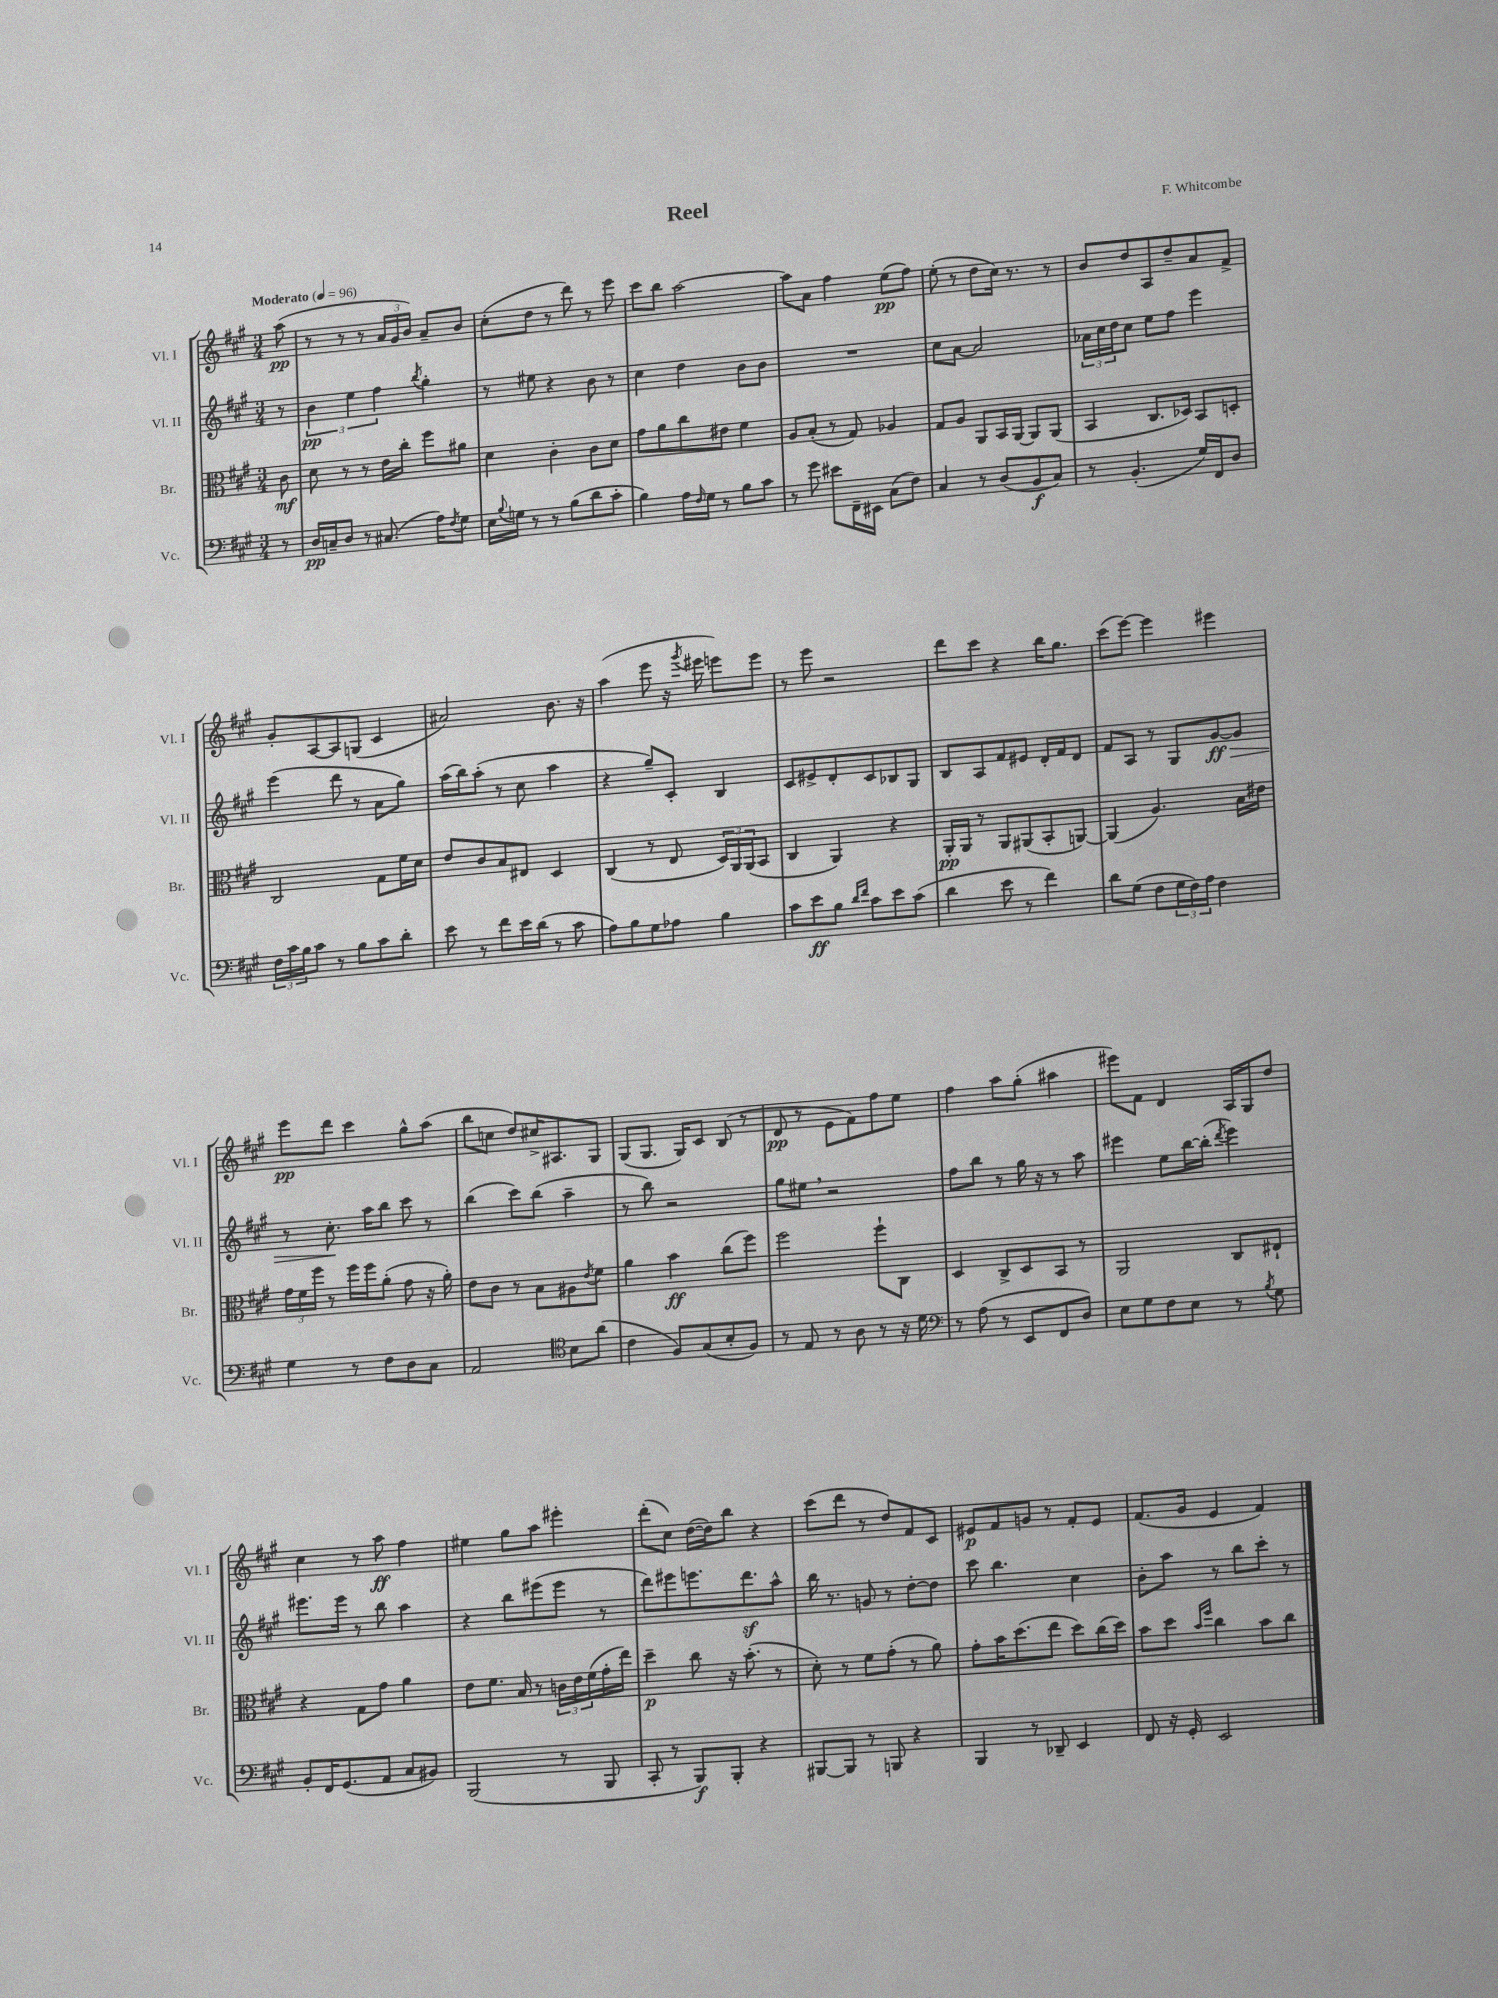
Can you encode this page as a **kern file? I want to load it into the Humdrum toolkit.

**kern	**kern	**kern	**kern
*staff4	*staff3	*staff2	*staff1
*clefF4	*clefC3	*clefG2	*clefG2
*k[f#c#g#]	*k[f#c#g#]	*k[f#c#g#]	*k[f#c#g#]
*M3/4	*M3/4	*M3/4	*M3/4
*MM96	*MM96	*MM96	*MM96
8r	8c#\	8r	(8aa\
=	=	=	=
16D/LL	8d\	6b\	8r
16C~/J	.	.	.
8D/J	8r	.	8r
.	.	6ee\	.
8r	8r	.	8r
.	.	6ff#\	.
(8.C#/	16e\LL	.	24a/LL
.	.	.	24g#/
.	16cc#'\JJ	.	.
.	.	.	24b/JJ)
.	.	8qbb/	.
.	8ff#\L	4gg#'\	8a~/L
16A\LK)	.	.	.
8qF#/	.	.	.
8G#\J	8a#\J	.	8b/J
=	=	=	=
16E\LL	4d\	8r	(8cc#'\L
8qqB/	.	.	.
16G\JJ	.	.	.
8r	.	8ee#\	8dd\J
8r	4c#'\	4r	8r
(8B\L	.	.	8ddd\)
8d\	8c#\L	8b\	8r
8c#'\J	8d\J	8r	8eee\
=	=	=	=
4B\)	8g#\L	4cc#\	8ccc#\L
.	8a\	.	8bb\J
16A\LL	8cc#\	4dd\	[2aa\
16qqF#/	.	.	.
16G#\JJ	.	.	.
8r	8e#\J	.	.
8B\L	4f#\	8b\L	.
8c#\J	.	8b\J	.
=	=	=	=
8r	8A/L	2.r	8aa\]L
8g#\	(8B'/J	.	8a\J
8e#\L	8r	.	4ff#\
16FF#~\L	8G#/)	.	.
16EE#\JJ	.	.	.
(8C#\L	4A-/	.	(8ee\L
8F#\J)	.	.	8ff#\J)
=	=	=	=
4C#/	8G#/L	8cc#\L	(8ee'\
.	8A/J	[8a\J	8r
8r	8AA/L	2a/]	8dd\L
(8D/L	16BB/L	.	16cc#\Jk)
.	[16AA/JJ	.	8.r
8BB/	8AA/]L	.	.
8C#/J)	(8AA/J	.	8r
=	=	=	=
8r	4BB/	24a-\LL	8b/L
.	.	24cc#\	.
.	.	24dd\J	.
(4.BB'/	.	8cc#\J	8dd/
.	8.C#/L	8ee\L	8A/
.	.	8ff#\J	8dd~/
.	16D-/Jk)	.	.
16G#/LL)	8BB/L	4eee\	8a/
16FF#/J	.	.	.
8D/J	8D'/J	.	8f#^/J
=	=	=	=
24F#\LL	2C#/	(4eee\	8g#'/L
24c#\	.	.	.
24B\J	.	.	.
8c#\J	.	.	[8A/
8r	.	8ddd\	8A/]
8B\L	.	8r	(8G/J
8c#\	8G#\L	8a\L	4c#/
8d'\J	16f#\L	8gg#\J)	.
.	16d\JJ	.	.
=	=	=	=
8e\	8e/L	(16aa\LL	2a#/)
.	.	16bb\J)	.
8r	8c#/	(8aa'\J	.
8f#\L	8B/	8r	.
16e\L	8E#/J	8cc#\	.
(16d\JJ	.	.	.
8r	4D/	4aa\	8.b\
8c#\	.	.	.
.	.	.	16r
=	=	=	=
8A\L)	(4C#/	4r	(4aa\
8B\	.	.	.
8G#\	8r	8gg#~/L)	8eee\
8A-\J	8E/	8c#'/J	16r
.	.	.	8qggg#/
.	.	.	16eee#\
4B\	24D/LL)	4B/	8eee\L)
.	24AA/	.	.
.	(24AA/J	.	.
.	8BB/J	.	8eee\J
=	=	=	=
8c#\L	4C#/	8c#/L	8r
8e\	.	8e#^/	8eee\
8B\J	4AA/)	8d'/	2r
16qqd/LL	.	.	.
16qqf#/JJ	.	.	.
8c#\L	.	8c#/	.
8e\	4r	8B-/	.
(8c#\J	.	8G#/J	.
=	=	=	=
4d\	16AA'/LL	8B/L	8ddd\L
.	16AA/JJ	.	.
.	8r	8A/	8ccc#\J
8e\	8AA/L	8f#/	4r
8r	(8AA#/	8e#/J	.
4f#\)	8BB'/	16d'/LL	16bb\LK
.	.	16f#/J	8.gg#\J
.	[8AA/J)	8d/J	.
=	=	=	=
8d\L	(4AA/]	8f#/L	(8ccc#\L
(8G#\J	.	8A/J	[8eee\J)
8F#\L	4.A/)	8r	4eee\]
24G#\L	.	8G#/L	.
24F#\)	.	.	.
24A\JJ	.	.	.
4F#\	.	[8g#/	4eee#\
.	16B\LL	8g#/]J	.
.	16e#\JJ	.	.
=	=	=	=
4G#\	24g#\LL	8r	8eee\L
.	24f#\	.	.
.	24ff#\JJ	.	.
.	8r	8.cc#'\	8ddd\J
8r	16ff#\LL	.	4ccc#\
.	16ff#\J	16aa\LK	.
8F#\L	(8a'\J	8bb\J	.
8D\	8g#\	8ccc#\	8gg#^^\L
8C#\J	16r	8r	(8aa\J
.	16a'\)	.	.
=	=	=	=
2AA/	8e\L	(4bb\	8bb\L
.	8c#\J	.	8cc\J
.	8r	8ccc#\L)	8dd/L)
.	8B\L	(8bb\J	16cc#^/K
.	.	.	8.A#/
*clefC4	*	*	*
8B\L	8A#\	4aa~\	.
.	8qe/	.	.
(8a\J	8f#\J	.	8G#/J
=	=	=	=
4c#\	4a\	8r	(8G#/L
.	.	8bb\)	8.G#/J
8F#/L)	4b\	2r	.
.	.	.	16G#/LK)
(8G#/	.	.	8c#/J
8B'/	(8cc#\L	.	(8B/
8F#/J)	8ff#\J)	.	8r
=	=	=	=
8r	2ff#\	8gg#\L	8d/
8E/	.	8ee#\J	8r
8r	.	2r	8e\L
8A\	.	.	8f#\)
8r	8ff#`\L	.	8ff#\
16r	8C#\J	.	8ee\J
16d\	.	.	.
=	=	=	=
*clefF4	*	*	*
8r	4D/	8ff#\L	4ff#\
(8A\	.	8bb\J	.
8r	8C#^/L	8r	8aa\L
8EE/L	8D/	16gg#\	(8gg#'\J
.	.	16r	.
8FF#/	8BB/J	8r	4aa#\
8D/J)	8r	8aa\	.
=	=	=	=
8E\L	2AA/	4eee#\	8eee#\L)
8G#\	.	.	8f#\J
8F#\	.	8ee\L	4d/
8E\J	.	[16bb\L	.
.	.	(16bb'\]JJ	.
.	.	8qddd/	.
8r	8C#/L	4eee#\)	16A/LL
.	.	.	16G#/J
8qB/	.	.	.
8G#\	8E#`/J	.	8dd/J
=	=	=	=
8BB'/L	4r	8.eee#\L	4cc#\
16FF#/K	.	.	.
(8.GG#/	.	16eee#\Jk	.
.	8G#\L	8r	8r
8AA/J	8g#\J	8bb\	8aa\
8C#/L	4a\	4aa\	4ff#\
8BB#/J)	.	.	.
=	=	=	=
(2BBB/	8e\L	4r	4ee#\
.	8.f#\J	.	.
.	.	8bb\L	8gg#\L
.	16B/	.	.
.	8r	(8eee#\	8aa\J
8r	24c\LL	8eee#\J	4eee#'\
.	24e\	.	.
.	(24f#\	.	.
8BBB/	16g#'\	8r	.
.	16ee\JJ)	.	.
=	=	=	=
8CC#'/	4dd~\	8ddd\L)	(8ddd'\L
8r	.	8eee#\	8cc#\J)
8BBB/L)	8cc#\	8.eee\	([16dd\LL
.	.	.	16dd\]J)
8BBB'/J	16r	.	8bb\J
.	(8.b'\	8.ddd\	.
4r	.	.	4r
.	8r	8aa^^\J	.
=	=	=	=
[8BBB#/L	8d'\)	16bb\	(8ccc#\L
.	.	8.r	.
8BBB#/]J	8r	.	8ddd\J
8r	8f#\L	8g/	8r
8BBB/	(8g#'\J	8r	8dd/L)
4r	8r	[8dd'\L	8f#/
.	8a\)	8dd\]J	8c#/J
=	=	=	=
4BBB/	8g#'\L	8ccc#\	8e#/L
.	16b\K	4.bb\	8f#/
.	(8.dd\	.	.
8r	.	.	8g/J
8DD-~/	8ee\J	.	8r
4EE/	8dd\L)	4cc#\	8f#'/L
.	(16cc#\L	.	8e#/J
.	16dd\JJ)	.	.
=	=	=	=
8FF#/	8b\L	8b'\L	(8.f#/L
16r	8dd\J	8aa\J	.
16GG#'/	.	.	16g#/Jk
.	16qqb/LL	.	.
.	16qqff#/JJ	.	.
2EE/	4cc#\	8r	4e/
.	.	8bb\L	.
.	8b\L	8ccc#'\J	4f#/)
.	8cc#\J	8r	.
==	==	==	==
*-	*-	*-	*-
